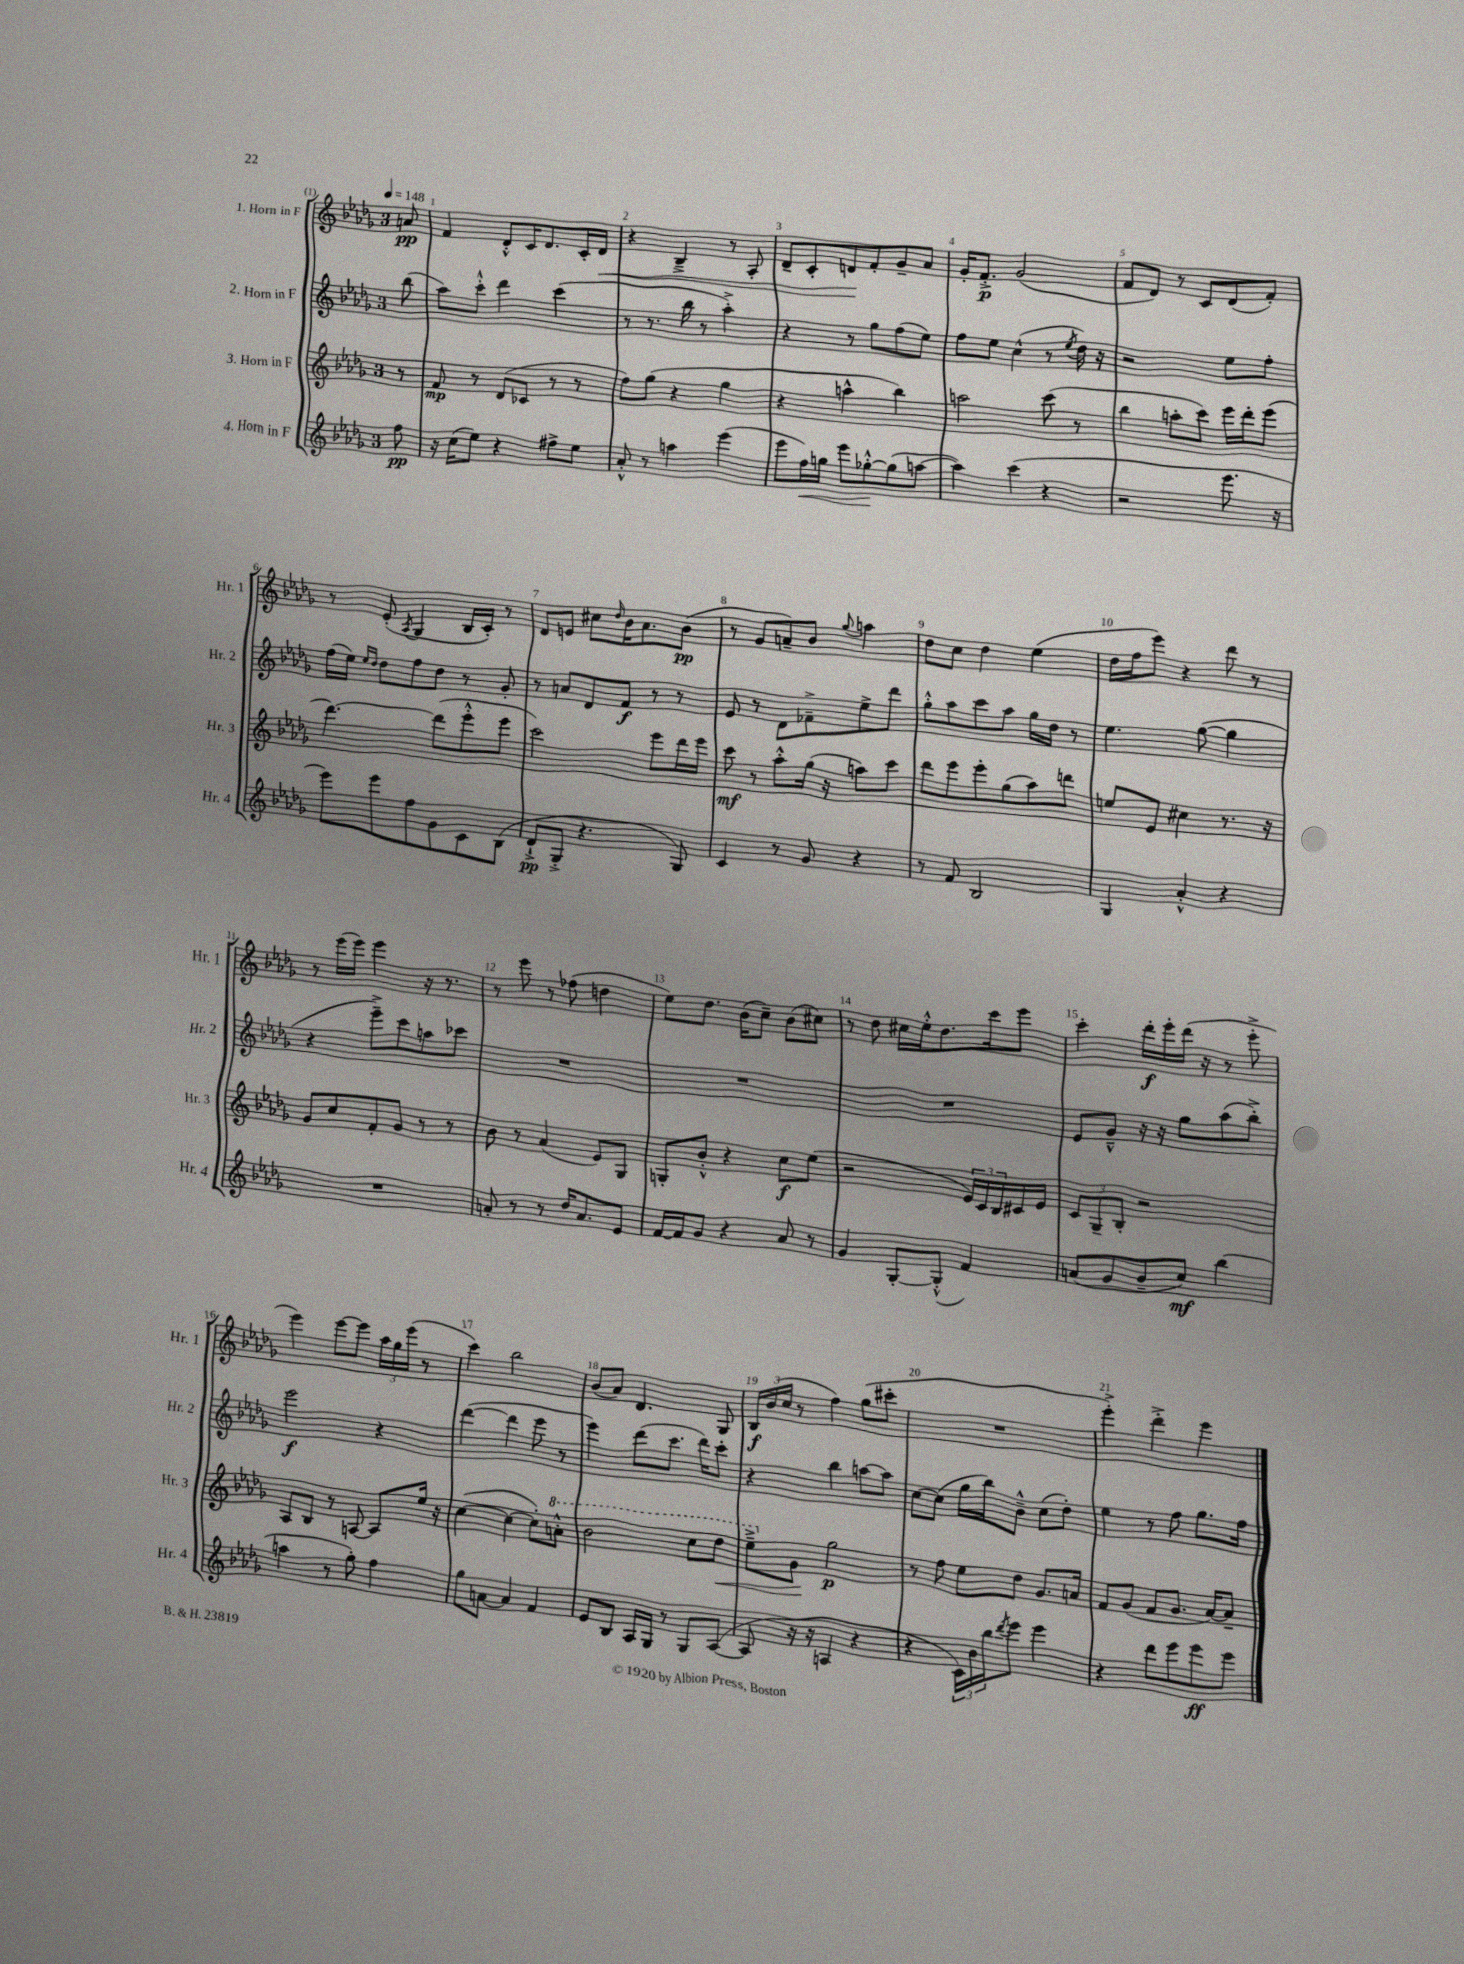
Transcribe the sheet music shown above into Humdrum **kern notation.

**kern	**kern	**kern	**kern
*staff4	*staff3	*staff2	*staff1
*clefG2	*clefG2	*clefG2	*clefG2
*k[b-e-a-d-g-]	*k[b-e-a-d-g-]	*k[b-e-a-d-g-]	*k[b-e-a-d-g-]
*M3/4	*M3/4	*M3/4	*M3/4
*MM148	*MM148	*MM148	*MM148
8ff	8r	(8bb-	8a
=	=	=	=
16r	8f	8aa-)	4f
(16cc	.	.	.
8ee-)	8r	8ccc'^^	.
4r	(8d-	4ddd-	8d-'^^
.	8c-	.	16c
.	.	.	8.d-
8ff#^	8r	(4ccc	.
8ee-	8r	.	16c'
.	.	.	16d-
=	=	=	=
8a-'^^	8ff)	8r	4r
8r	(8gg-	8.r	.
4aa	4r	.	4B-~^
.	.	16bb-	.
.	.	8r	.
(4eee-	4gg-	4aa-'^)	8r
.	.	.	8A-'
=	=	=	=
8eee-	4r	4r	8d-~
16ff)	.	.	8c'
16gg	.	.	.
8eee-	4aa^^	8r	8d
[8gg-'^^	.	8gg-	8f'
(8gg-]	4bb-)	(8ff	8g-~
[8aa	.	8ee-)	8a-
=	=	=	=
4aa])	2aa	8ff	16g-'
.	.	.	8.f'^
.	.	8ee-	.
(4ccc	.	(4cc^^	(2g-
4r	(8ccc	8r	.
.	.	8qee-	.
.	8r	16dd-)	.
.	.	16r	.
=	=	=	=
2r	4bb-	2r	8f
.	.	.	8d-)
.	8aa'	.	8r
.	8ccc)	.	8c
8.eee-	16eee-	8ee-	(8d-
.	16ddd-'	.	.
.	(8eee-	8ff'	8f')
16r	.	.	.
=	=	=	=
8eee-)	[4.ddd-)	(16ff	8r
.	.	16ee-)	.
.	.	16qqee-	.
.	.	16qqdd-	.
8eee-	.	8dd-	(8e-'
.	.	.	8qA-
8ff	.	8ff	4G-
8g-	(8ddd-]	8dd-	.
8c	8eee-'^^	8r	16B-
.	.	.	16c')
(8B-	8eee-	8g-'	8r
=	=	=	=
8d-`^	2ccc)	8r	8d-
8G-'^	.	8a	8e
4.r	.	8d-	8cc#
.	.	.	16qqdd-
.	.	8f	16b-
.	.	.	8.a-
.	8eee-	8r	.
8G-)	16ddd-	8r	(8b-
.	16eee-	.	.
=	=	=	=
4c	8ccc	8e-	8r
.	8r	8r	8g-
8r	8aa-'^^	8d-	8a~)
8g-	(16gg-	8f-~^	8b-
.	16r	.	.
.	.	.	8qqgg-
4r	8aa)	8ee-^	4aa
.	8ccc	8ddd-	.
=	=	=	=
8r	8ddd-	8gg-'^^	8dd-
8f	8eee-	8aa-	8cc
2B-	8eee-'	8ccc	4dd-
.	(8gg-	8aa-	.
.	8aa-)	16gg-	(4ee-
.	.	16dd-	.
.	8ddd	8r	.
=	=	=	=
4G-	8ee	4.ee-	16dd-
.	.	.	16ff
.	8e-	.	8eee-)
4a-'^^	4cc#	.	4r
.	.	([8gg-	.
4r	8.r	4gg-]	8ddd-
.	.	.	8r
.	16r	.	.
=	=	=	=
2.r	8g-	4r	8r
.	8cc	.	(16eee-
.	.	.	16eee-)
.	8f'	8eee-~^)	4eee-
.	8g-	8ccc	.
.	8r	8aa	16r
.	.	.	8.r
.	8r	8ccc-	.
=	=	=	=
8a'	8b-	2.r	8r
8r	8r	.	8eee-
8r	(4a-	.	8r
16dd-	.	.	(8ff-
8.a	.	.	.
.	8e-)	.	4dd
8e-	8G-	.	.
=	=	=	=
[16f	8G'	2.r	8ee-)
16f]	.	.	.
8g-	8b-'^^	.	8.dd-
4r	4r	.	.
.	.	.	(16b-
.	.	.	8cc~)
8a-	8cc	.	(8b-
8r	(8ee-	.	8cc#)
=	=	=	=
4g-	2r	2.r	8r
.	.	.	8dd-
[8G-'	.	.	16cc#
.	.	.	16ee-'^^
(8G-'^^]	.	.	8.dd-
4f)	24e-)	.	.
.	24c	.	.
.	.	.	16ccc
.	24B-	.	.
.	16c#	.	8eee-
.	16e-	.	.
=	=	=	=
(8a	12c	8e-	4ccc'
.	12G-~	.	.
8g-	.	8g-~^^	.
.	12B-'	.	.
8b-~	2r	16r	16ddd-'
.	.	16r	16eee-'
8cc)	.	8gg-	(16ddd-
.	.	.	16r
(4bb-	.	(8aa-	8r
.	.	8bb-'^)	8eee-'^
=	=	=	=
4aa	8A-	2eee-	4eee-)
.	8B-	.	.
8r	8r	.	[8eee-
8gg-')	[8A	.	8eee-]
4ff	8A]	4r	24aa-
.	.	.	24gg-
.	.	.	(24eee-
.	16ee-	.	8r
.	16r	.	.
=	=	=	=
8gg-	([4cc	([4ddd-	4ccc)
[8a	.	.	.
4a]	4cc_	4ddd-]	2bb-
4f	8cc'])	8eee-	.
.	8aa'^^	8r	.
=	=	=	=
8e-	2bb-	4eee-)	(8b-
8B-	.	.	8a-)
16A-	.	(8ddd-	4.d-
16G-	.	.	.
8r	.	8.ccc	.
8G-	8ccc	.	.
.	.	16ddd-)	.
([8A-	8ddd-	8ccc'	8G-
=	=	=	=
8A-]	8eee-~^	4r	24B-
.	.	.	(24b-
.	.	.	24cc
16r	8g-	.	8r
16r	.	.	.
4A	2gg-	4bb-	4ff)
4r	.	[8aa	(8gg-
.	.	8aa]	8ccc#'
=	=	=	=
4r	8r	[8cc	2.r
.	8ff	(8cc]	.
24c)	8ee-	16gg-	.
24b-	.	.	.
.	.	16bb-)	.
24bb-	.	.	.
8qddd-	.	.	.
8eee-	8dd-	8b-~^^	.
4eee-	8.g-	(8cc	.
.	.	8dd-')	.
.	16a	.	.
=	=	=	=
4r	8f	4ee-	4eee-'^)
.	(8g-	.	.
8ddd-	8f	8r	4ddd-'^
8eee-	8.g-	8ff	.
8eee-	.	8.gg-	4eee-
.	[16a-)	.	.
8eee-	8a-~]	.	.
.	.	16ff	.
==	==	==	==
*-	*-	*-	*-
